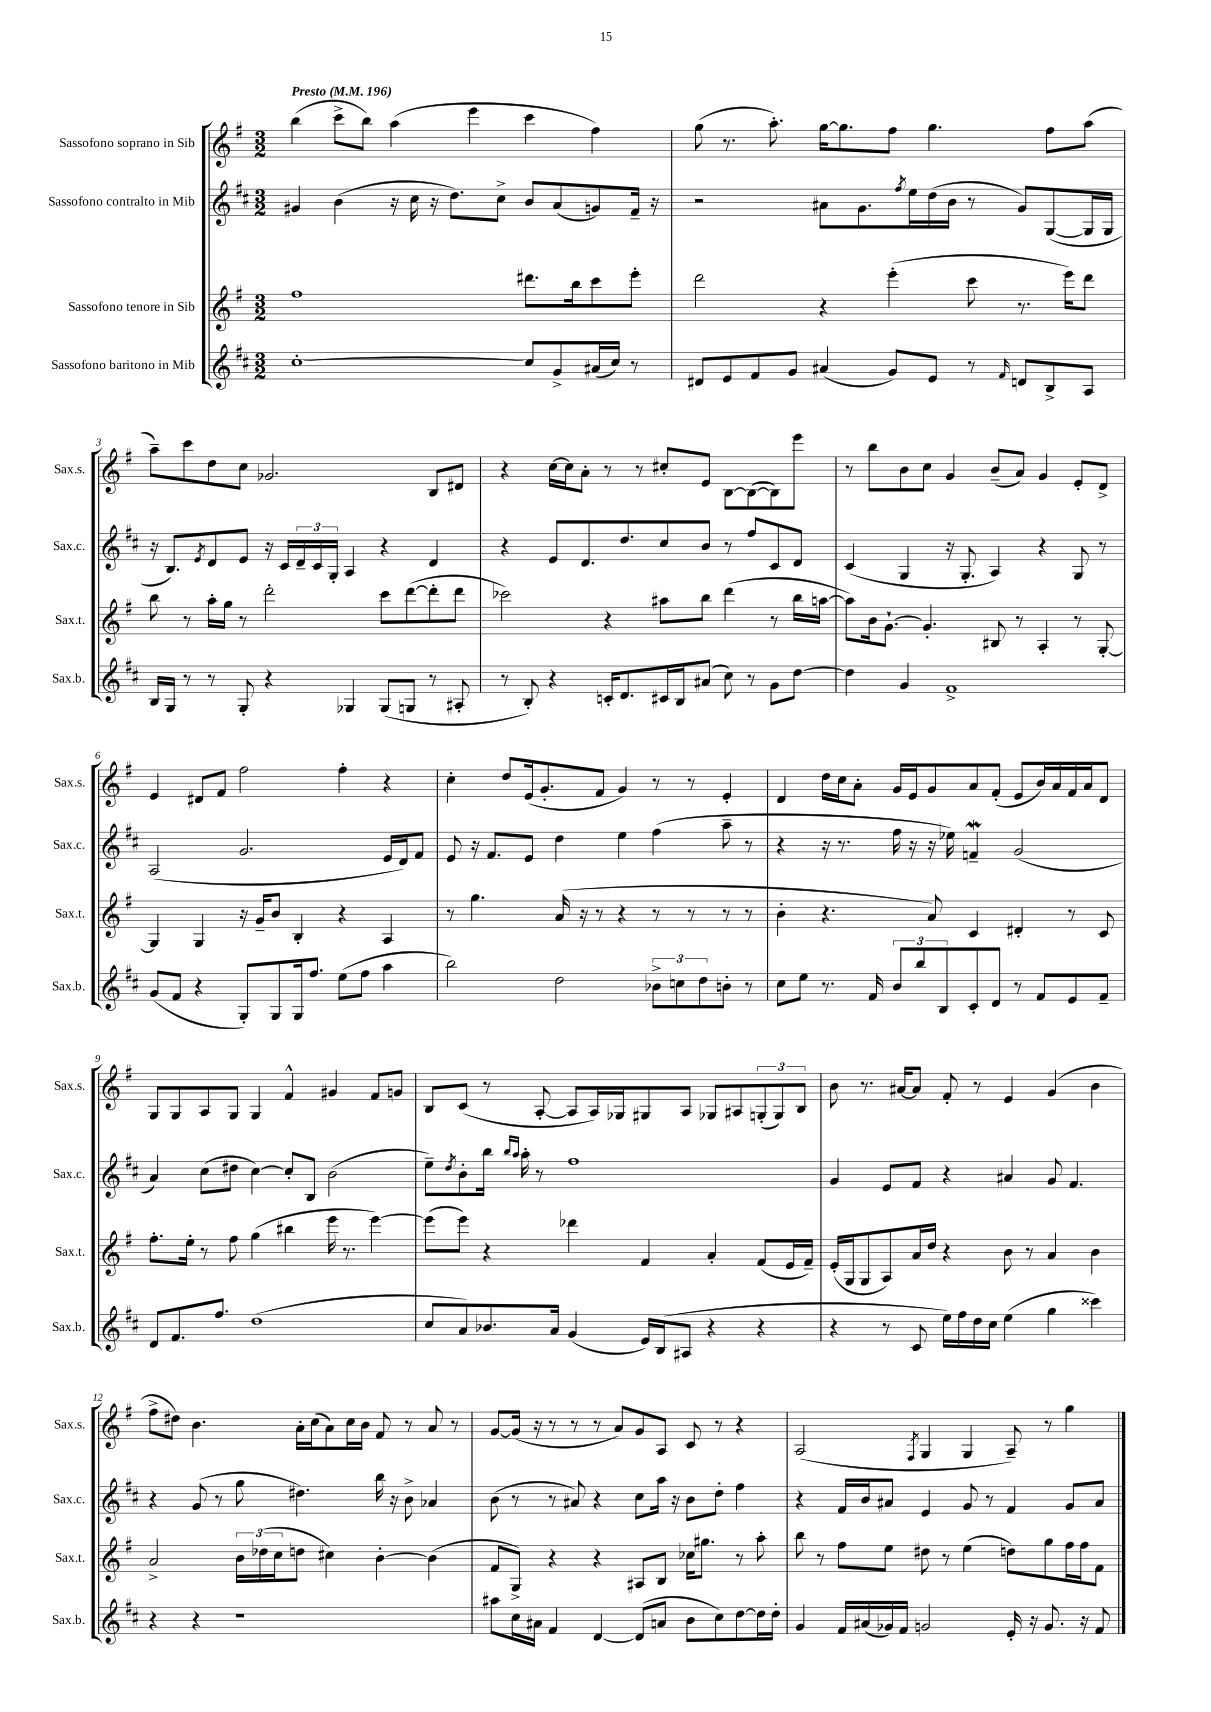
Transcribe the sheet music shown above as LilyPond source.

<<
\new StaffGroup <<
\new Staff = "s0" \with { instrumentName = "Sassofono soprano in Sib" shortInstrumentName = "Sax.s." } {
    \clef treble \key g \major \numericTimeSignature \time 3/2 \tempo "Presto" 4 = 196
    b''4( c'''8-> b''8) a''4( e'''4 c'''4 fis''4) |
    g''8( r8. a''8.-.) g''16~ g''8. fis''8 g''4. fis''8 a''8( |
    a''8--) c'''8 d''8 c''8 ges'2. b8 dis'8 |
    r4 c''16~ c''16 a'8-. r8 r8 cis''8-. e'8 b8~ b8~( b8) e'''8 |
    r8 b''8 b'8 c''8 g'4 b'8--( a'8) g'4 e'8-. d'8-> |
    e'4 dis'8 fis'8 fis''2 fis''4-. r4 |
    c''4-. d''8 e'16( g'8.-. fis'8 g'4) r8 r8 e'4-. |
    d'4 d''16 c''16 a'8-. g'16 e'16 g'8 a'8 fis'8-.( e'8 b'16) a'16 fis'16 a'16 d'8 |
    g8 g8 a8 g8 g4 fis'4-^ gis'4 fis'8 g'8 |
    b8 c'8( r8 a8~-. a8 a16) ges16 gis8 a8 ges8 ais8 \tuplet 3/2 { g8-.( g8) b8 } |
    b'8 r8. ais'16~ ais'8 fis'8-. r8 e'4 g'4( b'4 |
    fis''8-> dis''8) b'4. a'16-. c''16( a'8) c''16 b'16 fis'8 r8 a'8 r8 |
    g'8~ g'16( r16 r8 r8 r8 a'8) g'8 a8 c'8 r8 r4 |
    a2( \acciaccatura { fis8 } g4 g4 a8--) r8 g''4 \bar "|." |
}
\new Staff = "s1" \with { instrumentName = "Sassofono contralto in Mib" shortInstrumentName = "Sax.c." } {
    \clef treble \key d \major \numericTimeSignature \time 3/2
    gis'4 b'4( r16 cis''16 r16 d''8.) cis''8-> b'8 a'8( g'8) fis'16-- r16 |
    r2 ais'8 g'8. \acciaccatura { fis''8 } e''16 d''16( b'16 r8 g'8) g8~( g16 g16 |
    r16 b8.) \acciaccatura { e'8 } d'8 e'8 r16 cis'16 \tuplet 3/2 { d'16-- cis'16 g16-. } a4 r4 d'4 |
    r4 e'8 d'8. d''8. cis''8 b'8 r8 fis''8 cis'8 d'8 |
    cis'4( g4 r16 g8.-. a4) r4 g8 r8 |
    a2( g'2. e'16 d'16) fis'8 |
    e'8 r16 fis'8. e'8 d''4 e''4 fis''4( a''8-- r8 |
    r4 r16 r8. fis''16 r16 r16 ees''16) f'4--\mordent g'2( |
    a'4) cis''8( dis''8 cis''4~) cis''8-. b8 b'2( |
    e''8--) \acciaccatura { d''8 } b'8-. b''16 \grace { b''16 a''16 } a''16-. r8 fis''1 |
    g'4 e'8 fis'8 r4 ais'4 g'8 fis'4. |
    r4 g'8( r8 g''8 dis''4.) b''16 r16 b'8-> aes'4 |
    b'8( r8 r8 ais'8) r4 cis''8 a''16 r16 b'8 d''8-. fis''4 |
    r4 fis'16 b'16 ais'8 e'4 g'8 r8 fis'4 g'8 ais'8 \bar "|." |
}
\new Staff = "s2" \with { instrumentName = "Sassofono tenore in Sib" shortInstrumentName = "Sax.t." } {
    \clef treble \key g \major \numericTimeSignature \time 3/2
    fis''1 dis'''8. b''16 c'''8 e'''8-. |
    d'''2 r4 e'''4-.( c'''8 r8. e'''16) d'''8 |
    b''8 r8 a''16-. g''16 r8 d'''2-. c'''8 d'''8~( d'''8-. d'''8 |
    ces'''2) r4 ais''8 b''8 d'''4( r8 b''16 a''16~ |
    a''8) b'16 g'8.~-! g'4.-. bis8 r8 a4-. r8 g8~-. |
    g4 g4 r16 g'16-- b'8 b4-. r4 a4 |
    r8 g''4. a'16( r16 r8 r4 r8 r8 r8 r8 |
    b'4-. r4. a'8) c'4 dis'4-. r8 c'8 |
    fis''8.-. e''16-. r8 fis''8 g''4( bis''4 e'''16 r8. e'''4~) |
    e'''8( e'''8) r4 des'''4 fis'4 a'4-. fis'8( e'16 fis'16--) |
    e'16-.( g16 g8 a8) a'16 d''16 r4 b'8 r8 a'4 b'4 |
    a'2-> \tuplet 3/2 { b'16 des''16( c''16 } d''8 cis''4) b'4~-. b'4( |
    fis'8 g8->) r4 r4 ais8 b8 ces''16 gis''8. r8 a''8-. |
    b''8 r8 fis''8 e''8 dis''8 r8 e''4( d''8) g''8 fis''16 fis''16 fis'8 \bar "|." |
}
\new Staff = "s3" \with { instrumentName = "Sassofono baritono in Mib" shortInstrumentName = "Sax.b." } {
    \clef treble \key d \major \numericTimeSignature \time 3/2
    cis''1~-. cis''8 g'8-> ais'16( cis''16) r8 |
    dis'8 e'8 fis'8 g'8 ais'4( g'8) e'8 r8 \grace { fis'16 } d'8 b8-> a8 |
    b16 g16 r8 r8 g8-. r4 ges4 ges8( g8 r8 ais8-. |
    r8 b8-.) r4 c'16-. d'8. cis'16 b16 ais'8( cis''8) r8 g'8 d''8~ |
    d''4 g'4 fis'1-> |
    g'8( fis'8 r4 g8-.) g8 g16 fis''8. e''8( fis''8 a''4 |
    b''2) d''2 \tuplet 3/2 { bes'8-> c''8 d''8 } b'8-. r8 |
    cis''8 e''8 r8. fis'16 \tuplet 3/2 { b'8 b''8 b8 } cis'8-. d'8 r8 fis'8 e'8 fis'8-- |
    d'8 fis'8. fis''8. d''1( |
    cis''8 a'8) bes'8. a'16 g'4( e'16) b16( ais8 r4 r4 |
    r4 r8 cis'8 e''16) fis''16 d''16 cis''16 e''4( g''4 cisis'''4) |
    r4 r4 r1 |
    ais''8 cis''16 ais'16 fis'4 d'4~ d'8( a'8 b'8 cis''8) d''8~ d''16 d''16-. |
    g'4 fis'16 ais'16( ges'16) fis'16 g'2 e'16-. r16 g'8. r16 fis'8 \bar "|." |
}
>>
>>
